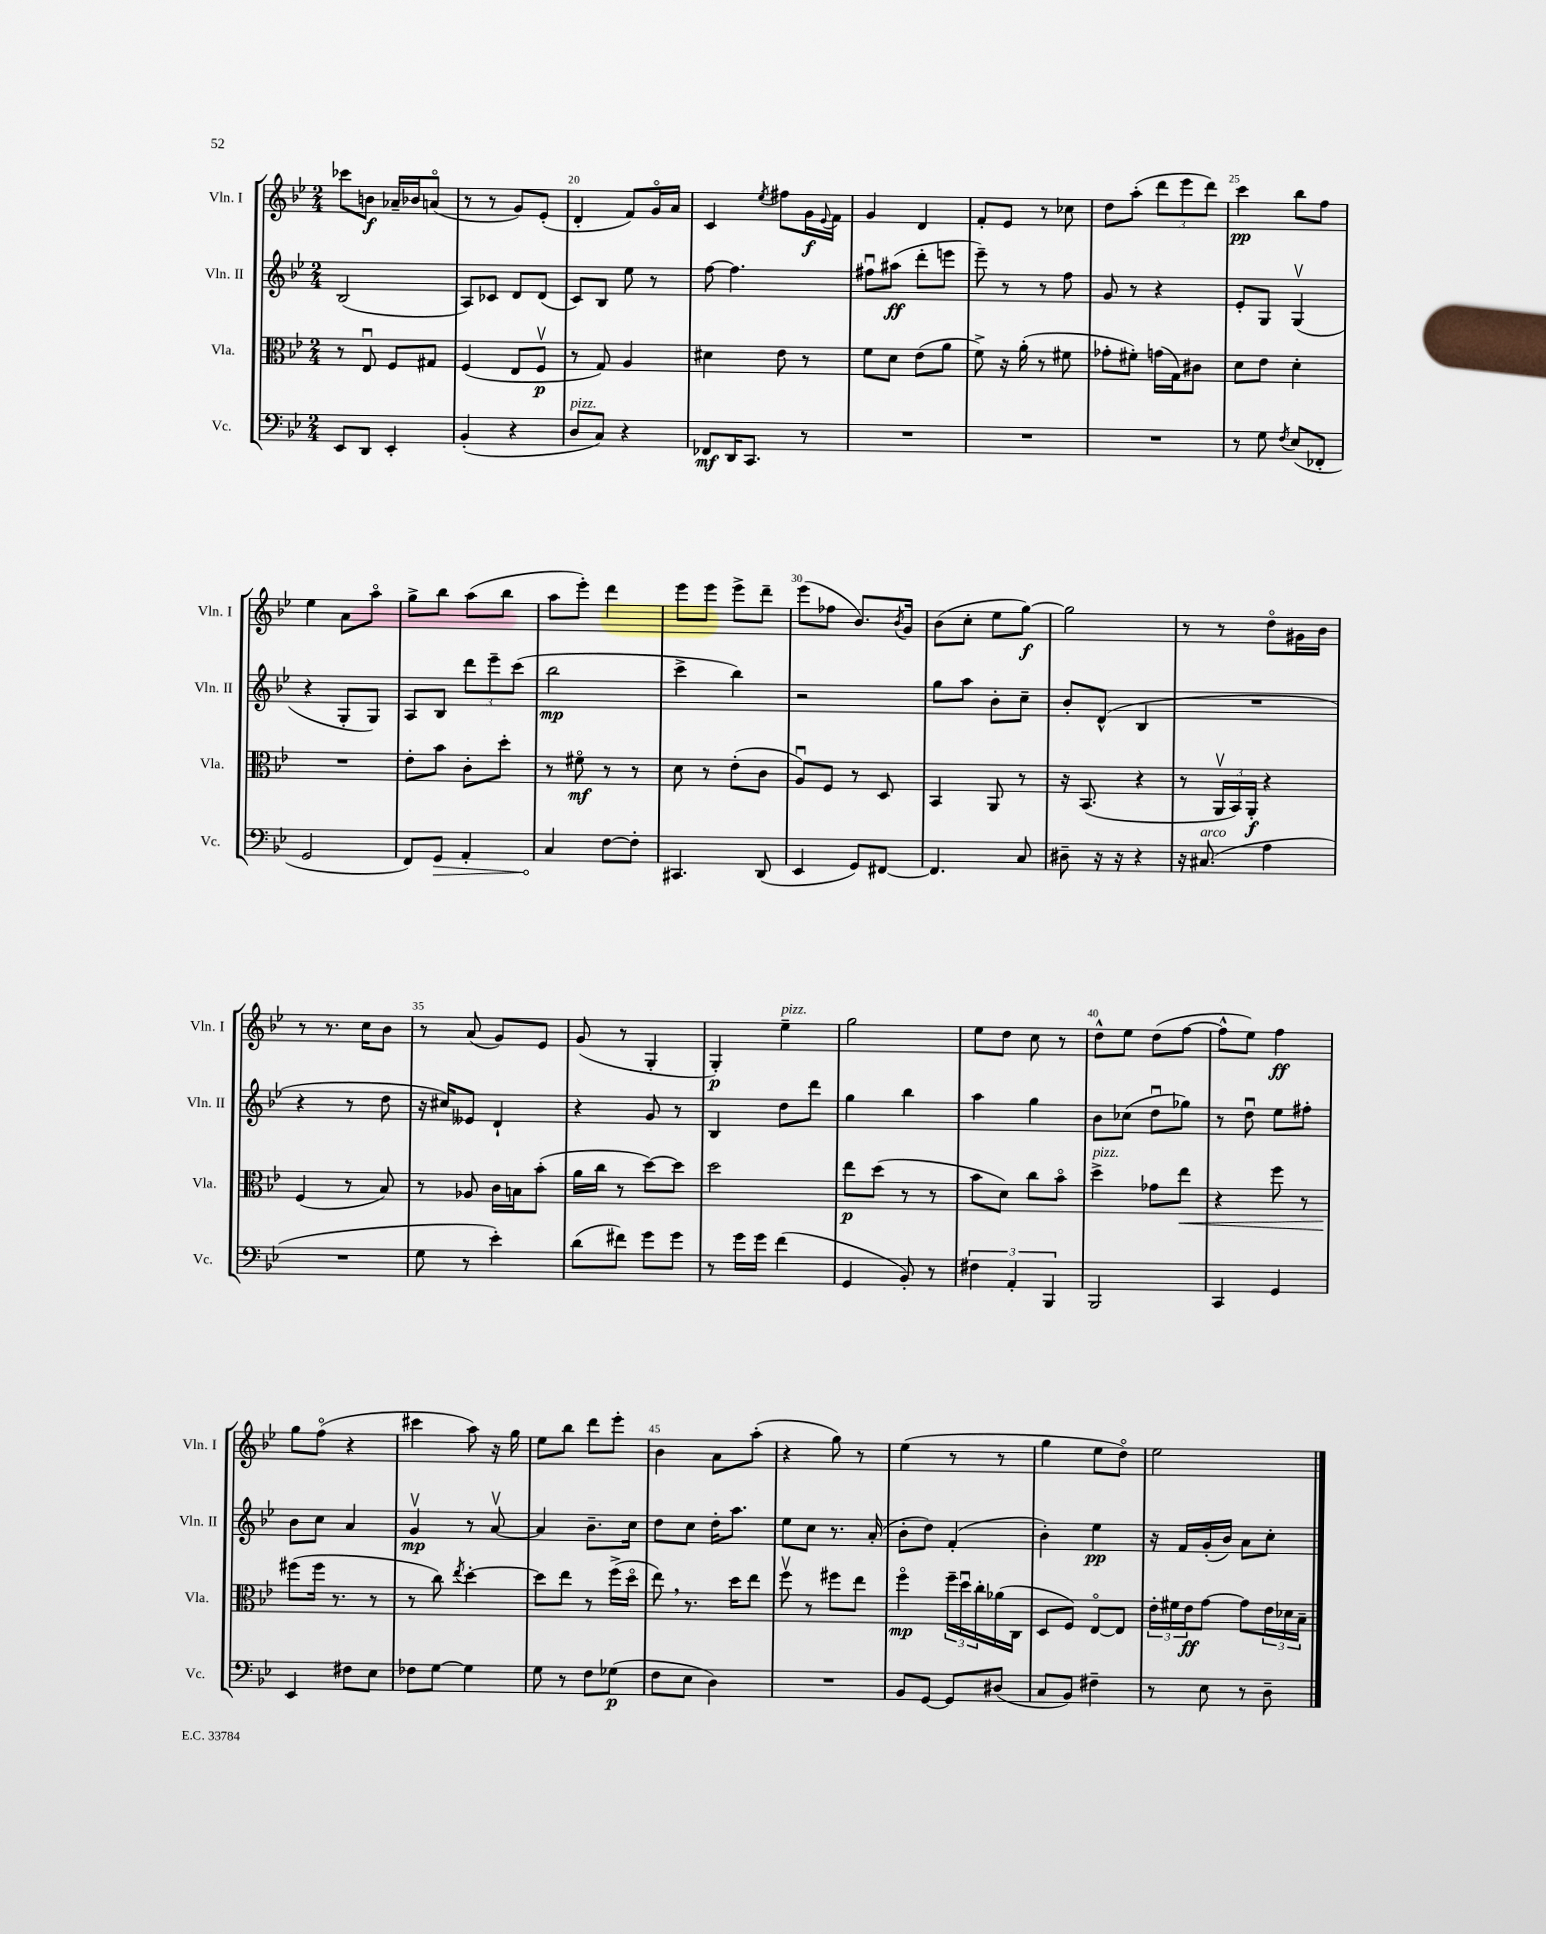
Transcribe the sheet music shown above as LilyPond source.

<<
\new StaffGroup <<
\new Staff = "s0" \with { instrumentName = "Vln. I" shortInstrumentName = "Vln. I" } {
    \clef treble \key bes \major \numericTimeSignature \time 2/4
    ces'''8 b'8\f aes'16-- bes'16 a'8\flageolet( |
    r8 r8 g'8) ees'8-.( |
    d'4-. f'8) g'16\flageolet a'16 |
    c'4 \acciaccatura { ees''8 } fis''8 g'16\f \appoggiatura { ees'8 } f'16 |
    g'4 d'4 |
    f'8-. ees'8 r8 ces''8 |
    d''8 a''8-.( \tuplet 3/2 { d'''8 ees'''8 d'''8) } |
    c'''4\pp bes''8 f''8 |
    ees''4 a'8 a''8\flageolet |
    g''8-> bes''8 a''8( bes''8 |
    a''8 ees'''8-.) d'''4 |
    ees'''8 ees'''8 ees'''8-> d'''8-- |
    ees'''8( fes''8 bes'8.) \acciaccatura { bes'8 } g'16 |
    bes'8( c''8-. ees''8 g''8~\f) |
    g''2 |
    r8 r8 d''8\flageolet gis'16 bes'16 |
    r8 r8. c''16 bes'8 |
    r8 a'8( g'8) ees'8 |
    g'8( r8 g4-. |
    g4-.\p) ees''4--^\markup { \italic "pizz." } |
    g''2 |
    ees''8 d''8 c''8 r8 |
    d''8-^ ees''8 d''8( f''8~ |
    f''8-^ ees''8) f''4\ff |
    g''8 f''8\flageolet( r4 |
    cis'''4 a''8) r16 g''16 |
    ees''8 bes''8 d'''8 ees'''8-. |
    bes'4 a'8 a''8-.( |
    r4 g''8) r8 |
    ees''4( r8 r8 |
    g''4 ees''8 d''8\flageolet) |
    ees''2 \bar "|." |
}
\new Staff = "s1" \with { instrumentName = "Vln. II" shortInstrumentName = "Vln. II" } {
    \clef treble \key bes \major \numericTimeSignature \time 2/4
    bes2( |
    a8) ces'8 d'8 d'8( |
    c'8) bes8 ees''8 r8 |
    f''8~ f''4. |
    fis''8\downbow ais''8\ff( d'''8-. e'''8 |
    ees'''8--) r8 r8 f''8 |
    g'8 r8 r4 |
    ees'8-. g8 g4\upbow( |
    r4 g8-. g8) |
    a8 bes8 \tuplet 3/2 { d'''8 ees'''8-- c'''8( } |
    bes''2\mp |
    c'''4-> bes''4) |
    r2 |
    g''8 a''8 bes'8-. c''8-- |
    bes'8-. d'8-^( bes4 |
    R2 |
    r4 r8 d''8 |
    r16 cis''16) eeses'8 d'4-! |
    r4 g'8 r8 |
    bes4 d''8 d'''8 |
    g''4 bes''4 |
    a''4 g''4 |
    bes'8 ces''8( d''8\downbow ges''8) |
    r8 d''8\downbow ees''8 fis''8-. |
    bes'8 c''8 a'4 |
    g'4\upbow\mp r8 a'8~\upbow |
    a'4 bes'8.-- c''16 |
    d''8 c''8 d''16-. a''8. |
    ees''8 c''8 r8. a'16-.( |
    bes'8-. d''8) f'4-.( |
    bes'4-.) ees''4\pp |
    r16 f'16 g'16-.( bes'16) a'8 c''8-. \bar "|." |
}
\new Staff = "s2" \with { instrumentName = "Vla." shortInstrumentName = "Vla." } {
    \clef alto \key bes \major \numericTimeSignature \time 2/4
    r8 ees8\downbow f8 gis8 |
    f4( ees8 f8\upbow\p |
    r8 g8) a4 |
    dis'4 ees'8 r8 |
    f'8 d'8 ees'8( a'8 |
    f'8->) r16 a'16-.( r8 fis'8 |
    ges'8-. fis'8-.) g'16( g16) cis'8 |
    d'8 ees'8 d'4-. |
    R2 |
    ees'8-. bes'8 c'8-. d''8-. |
    r8 fis'8\flageolet\mf r8 r8 |
    d'8 r8 ees'8-.( c'8 |
    a8\downbow) f8 r8 d8 |
    bes,4 a,8 r8 |
    r16 bes,8.( r4 |
    r8 \tuplet 3/2 { a,16\upbow bes,16) a,16-.\f } r4 |
    f4( r8 bes8) |
    r8 aes8 c'16 b16 bes'8-.( |
    a'16 c''16 r8 d''8~) d''8 |
    d''2 |
    ees''8\p d''8( r8 r8 |
    bes'8 d'8) c''8 bes'8\flageolet |
    d''4->^\markup { \italic "pizz." } ges'8 ees''8\< |
    r4 f''8 r8 |
    fis''8\!( fis''16 r8. r8 |
    r8 c''8) \acciaccatura { ees''8 } d''4~-. |
    d''8 ees''8 r8 f''16->( d''16\flageolet |
    ees''8) \breathe r8. d''16 ees''8 |
    f''8\upbow r8 fis''8 ees''8 |
    f''4\flageolet\mp \tuplet 3/2 { f''16-- d''16\downbow c''16-. } aes'16( c16 |
    d8 f8) ees8~\flageolet ees8 |
    \tuplet 3/2 { ees'16-. fis'16 ees'16\ff } g'8~ g'8 \tuplet 3/2 { ees'16 des'16 bes16-- } \bar "|." |
}
\new Staff = "s3" \with { instrumentName = "Vc." shortInstrumentName = "Vc." } {
    \clef bass \key bes \major \numericTimeSignature \time 2/4
    ees,8 d,8 ees,4-. |
    bes,4-.( r4 |
    d8^\markup { \italic "pizz." } c8) r4 |
    fes,8\mf d,16 c,8. r8 |
    R2 |
    R2 |
    R2 |
    r8 g8 \acciaccatura { f8 } ees8( fes,8-. |
    g,2 |
    f,8) \once \override Hairpin.circled-tip = ##t g,8\> a,4-. |
    c4\! f8~ f8-. |
    cis,4. d,8( |
    ees,4 g,8) fis,8~ |
    fis,4. c8 |
    dis8-- r16 r16 r4 |
    r16 cis8.^\markup { \italic "arco" }( a4 |
    R2 |
    g8 r8 ees'4-.) |
    d'8( fis'8) g'8 g'8 |
    r8 g'16 g'16 f'4( |
    g,4 bes,8-.) r8 |
    \tuplet 3/2 { fis4 a,4-. bes,,4 } |
    bes,,2 |
    c,4 g,4 |
    ees,4 fis8 ees8 |
    fes8 g8~ g4 |
    g8 r8 f8 ges8\p( |
    f8 ees8 d4) |
    R2 |
    bes,8 g,8~ g,8 dis8( |
    c8 bes,8) fis4-- |
    r8 ees8 r8 d8-- \bar "|." |
}
>>
>>
\layout { \context { \Score currentBarNumber = #18 \override BarNumber.break-visibility = ##(#f #t #t) barNumberVisibility = #(every-nth-bar-number-visible 5) } }
